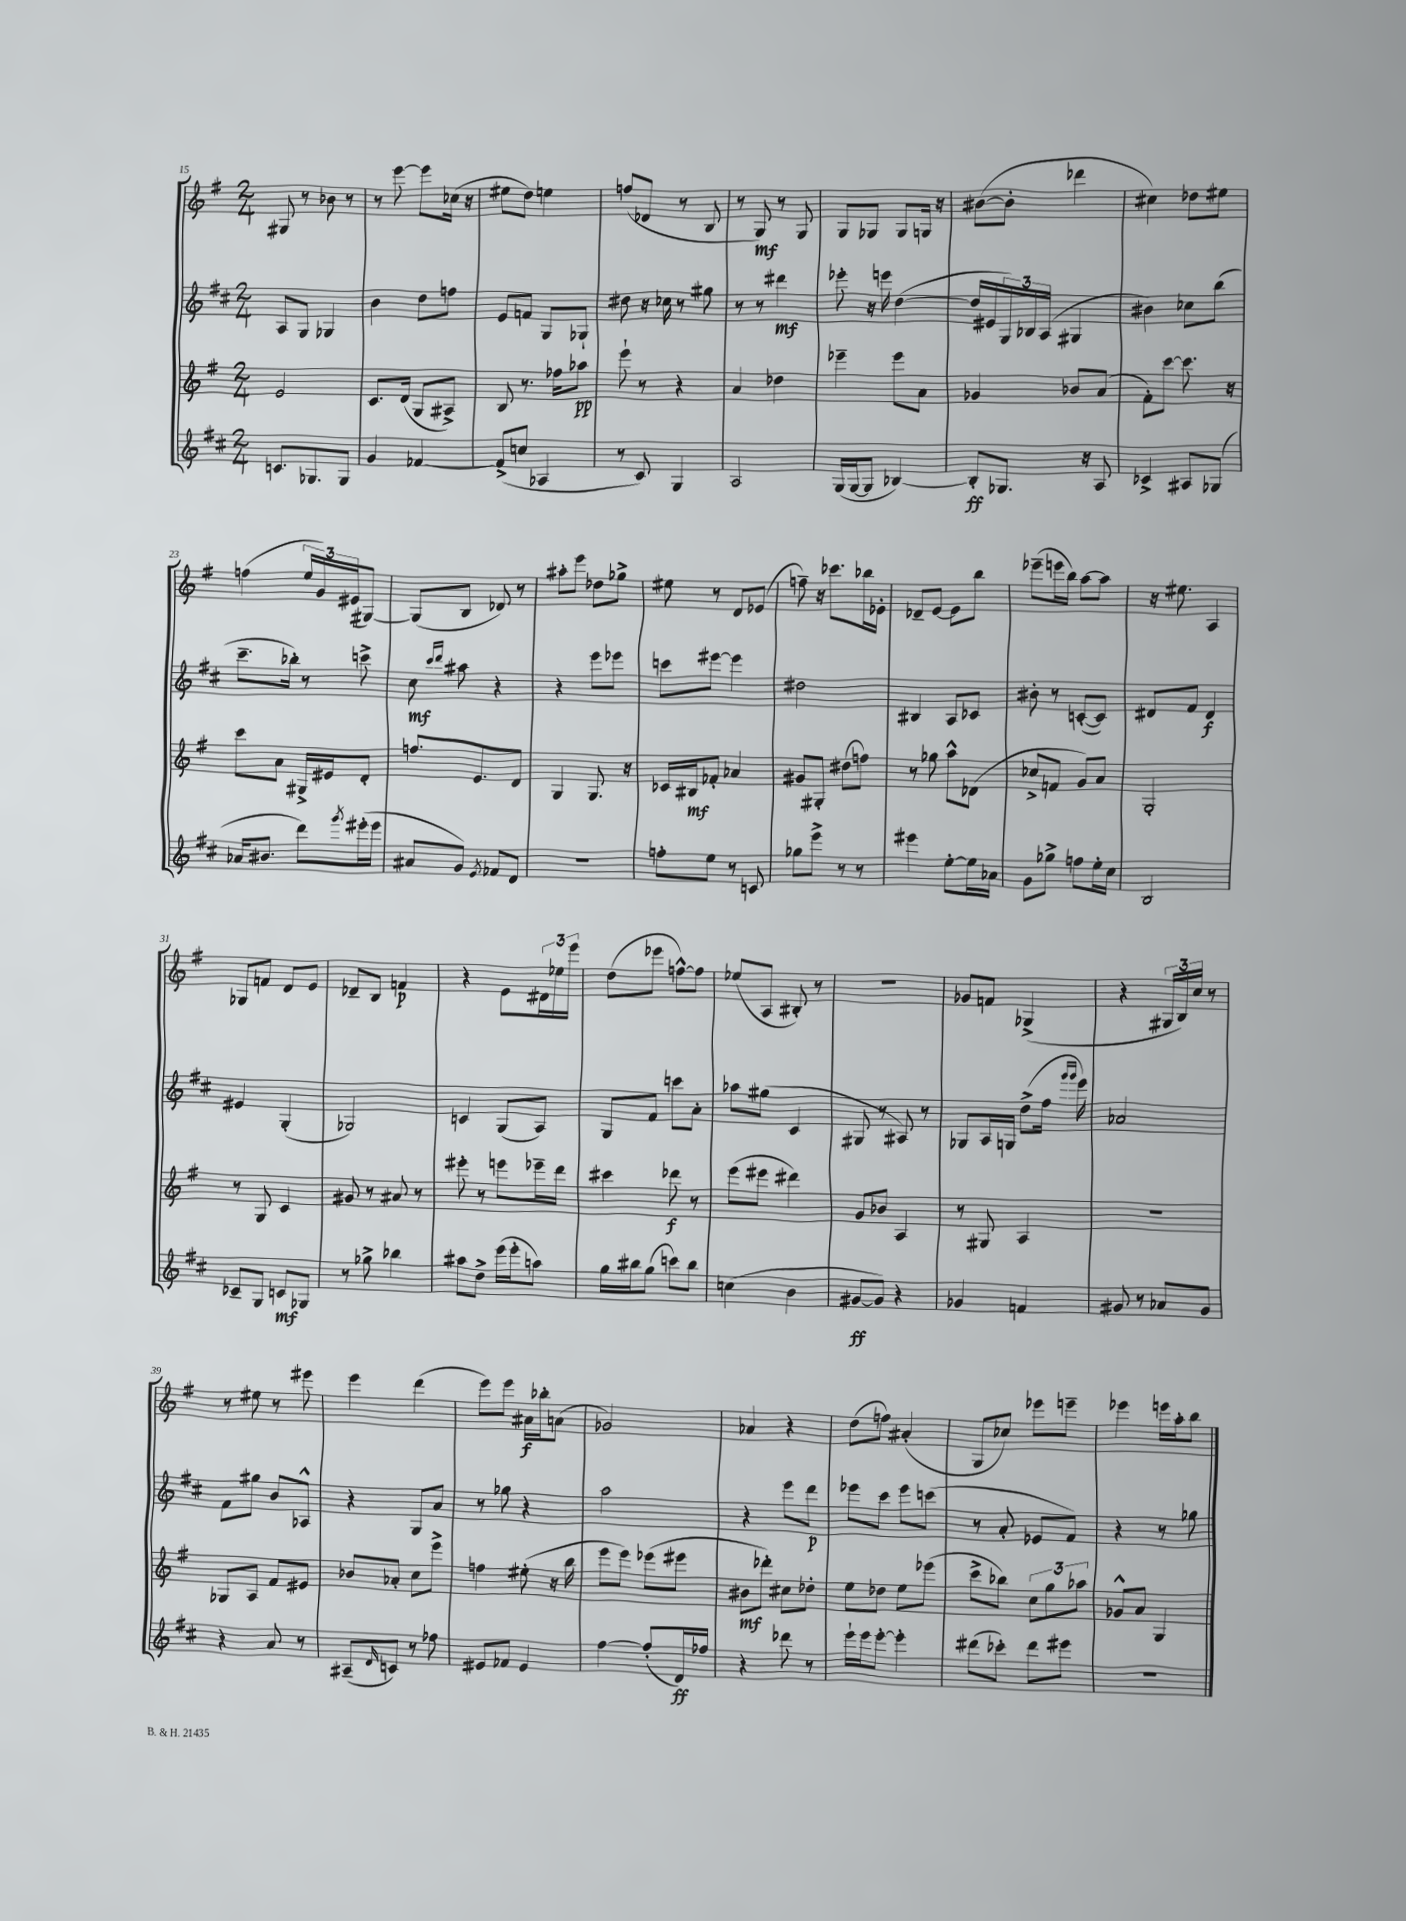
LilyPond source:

<<
\new StaffGroup <<
\new Staff = "s0" {
    \clef treble \key g \major \numericTimeSignature \time 2/4
    gis8 r8 bes'8 r8 |
    r8 e'''8~ e'''8 ces''16( r16 |
    eis''8 d''8) e''4 |
    f''8( des'8 r8 b8 |
    r8 g8\mf) r8 g8 |
    g8 ges8 ges8 g16 r16 |
    bis'8~( bis'8-. des'''4 |
    cis''4) des''8 eis''8 |
    f''4( \tuplet 3/2 { e''16 g'16) eis'16( } gis8~) |
    gis8( b8 des'8) r8 |
    ais''8-. e'''8 des''8 ges''8-> |
    eis''8 r8 d'8 ees'8( |
    f''8--) r16 ces'''8. bes''16 ees'16-. |
    des'8-- e'8~ e'8 b''8 |
    ees'''8--( e'''16 b''16) a''8~ a''8 |
    r16 eis''8. a4 |
    ges8 f'8 d'8 e'8 |
    des'8-- b8 f'4\p |
    r4 e'8 \tuplet 3/2 { dis'16 ees''16 e'''16 } |
    d''8( ees'''8 f''8~-^) f''8 |
    ees''8( a8 bis8-.) r8 |
    r2 |
    ges'8 f'8 ges4->( |
    r4 \tuplet 3/2 { gis16 b16) c''16 } r8 |
    r8 eis''8 r8 eis'''8 |
    e'''4 d'''4( |
    e'''8) e'''8 ais'16\f bes''16-. a'8( |
    ges'2) |
    aes'4 r4 |
    d''8( f''8) ais'4-.( |
    g8 ces''8) ees'''8 e'''8-- |
    ees'''4 e'''16 a''16-. b''8 \bar "|." |
}
\new Staff = "s1" {
    \clef treble \key d \major \numericTimeSignature \time 2/4
    a8 g8 ges4 |
    b'4 d''8 f''8 |
    e'8 f'8 g8 ges8-! |
    dis''8 r16 ces''16 r8 gis''8 |
    r8 r8 dis'''4\mf |
    ees'''8-. r16 e'''16 d''4~( |
    d''16 eis'16 \tuplet 3/2 { g16) bes16 a16( } gis4 |
    bis'4) ces''8 b''8( |
    cis'''8.-- bes''16-.) r8 c'''8-> |
    cis''8\mf \grace { cis'''16 d'''16 } ais''8 r4 |
    r4 e'''8 ees'''8 |
    c'''8 eis'''8~ eis'''4 |
    dis''2 |
    bis4 a8 ces'8 |
    bis'8-. r8 c'8~-.( c'8) |
    dis'8 fis'8 dis'4\f |
    eis'4 g4-.( |
    ges2) |
    c'4 g8( a8) |
    g8 fis'8 c'''8 a'8-. |
    aes''8 gis''8( cis'4 |
    gis8 r8 ais8) r8 |
    ges8 a16 g16 d''8->( fis''16 \grace { g'''16 g'''16 } e'''16) |
    aes'2 |
    fis'8 gis''8 b'8 aes8-^ |
    r4 g8 a'8 |
    r8 ges''8 r4 |
    a''2 |
    r4 e'''8 d'''8\p |
    ees'''8 cis'''8 ees'''8 c'''8( |
    r8 a'8-. ees'8 fis'8) |
    r4 r8 ges''8 \bar "|." |
}
\new Staff = "s2" {
    \clef treble \key g \major \numericTimeSignature \time 2/4
    e'2 |
    c'8. d'16( g8 ais8->) |
    b8 r8. fes''16 aes''8\pp |
    e'''8-! r8 r4 |
    a'4 des''4 |
    ees'''4-- ees'''8 a'8 |
    ges'4 bes'8 a'8( |
    fis'8-.) c'''8~ c'''8. r16 |
    c'''8 a'8 gis16-> eis'16 d'8-. |
    f''8. e'8. d'8 |
    g4 g8. r16 |
    ces'16 bis16\mf fes'8-. aes'4 |
    gis'8 gis8-. dis''8( f''8) |
    r8 ges''8 a''8-^ des'8( |
    ces''8-> f'8 g'8) a'8 |
    g2-. |
    r8 g8 c'4 |
    gis'8 r8 ais'8 r8 |
    eis'''8-. r8 e'''8 ees'''16-- d'''16 |
    cis'''4 des'''8\f r8 |
    e'''8( eis'''8 dis'''4) |
    g'8 bes'8 a4 |
    r8 gis8 a4 |
    R2 |
    ges8 a8 fis'8 eis'8 |
    bes'8 aes'8-. c''8 e'''8-> |
    f''4 eis''8-.( r16 b''16 |
    e'''8 e'''8) ees'''8( eis'''8 |
    bis'8\mf des'''8-.) cis''8 des''8-. |
    e''8 des''8 e''8 ees'''8( |
    c'''8-> bes''8) \tuplet 3/2 { c''8 g''8 aes''8 } |
    ges'8-^ a'8 g4 \bar "|." |
}
\new Staff = "s3" {
    \clef treble \key d \major \numericTimeSignature \time 2/4
    c'8. ges8. ges8 |
    g'4 fes'4~ |
    fes'8->( c''8 aes4 |
    r8 cis'8) g4 |
    a2 |
    g16( g16~ g8 bes4~) |
    bes8-.\ff ges8. r16 a8 |
    ces'4-> ais8 ges8( |
    aes'16 bis'8. d'''8) \acciaccatura { g'''8 } eis'''16-.( eis'''16 |
    ais'8 g'8) \acciaccatura { e'8 } fes'8 d'8 |
    R2 |
    f''8-. e''8 r8 c'8 |
    ges''8 e'''8-> r8 r8 |
    eis'''4 e''8~-. e''16 aes'16 |
    g'8 ges''8-> f''8 e''16-. cis''16 |
    b2 |
    ces'8-- g8 c'8\mf ges8 |
    r8 ges''8-> bes''4 |
    ais''8 d''8-> e'''16( e'''16-. a''8) |
    g''16 bis''16 g''8( c'''8) bis''8 |
    c''4( b'4 |
    gis'8~\ff gis'8) r4 |
    ges'4 f'4 |
    gis'8 r8 aes'8 gis'8 |
    r4 a'8 r8 |
    ais8--( \grace { d'16 } c'8) r8 fes''8 |
    eis'8 fes'8 eis'4 |
    fis''4~ fis''8-.( d'16\ff) fes''16 |
    r4 des'''8 r8 |
    e'''16-! e'''16 e'''8~-. e'''4-. |
    dis'''8( ces'''8-.) dis'''8 eis'''8 |
    r2 \bar "|." |
}
>>
>>
\layout { \context { \Score currentBarNumber = #15 } }
